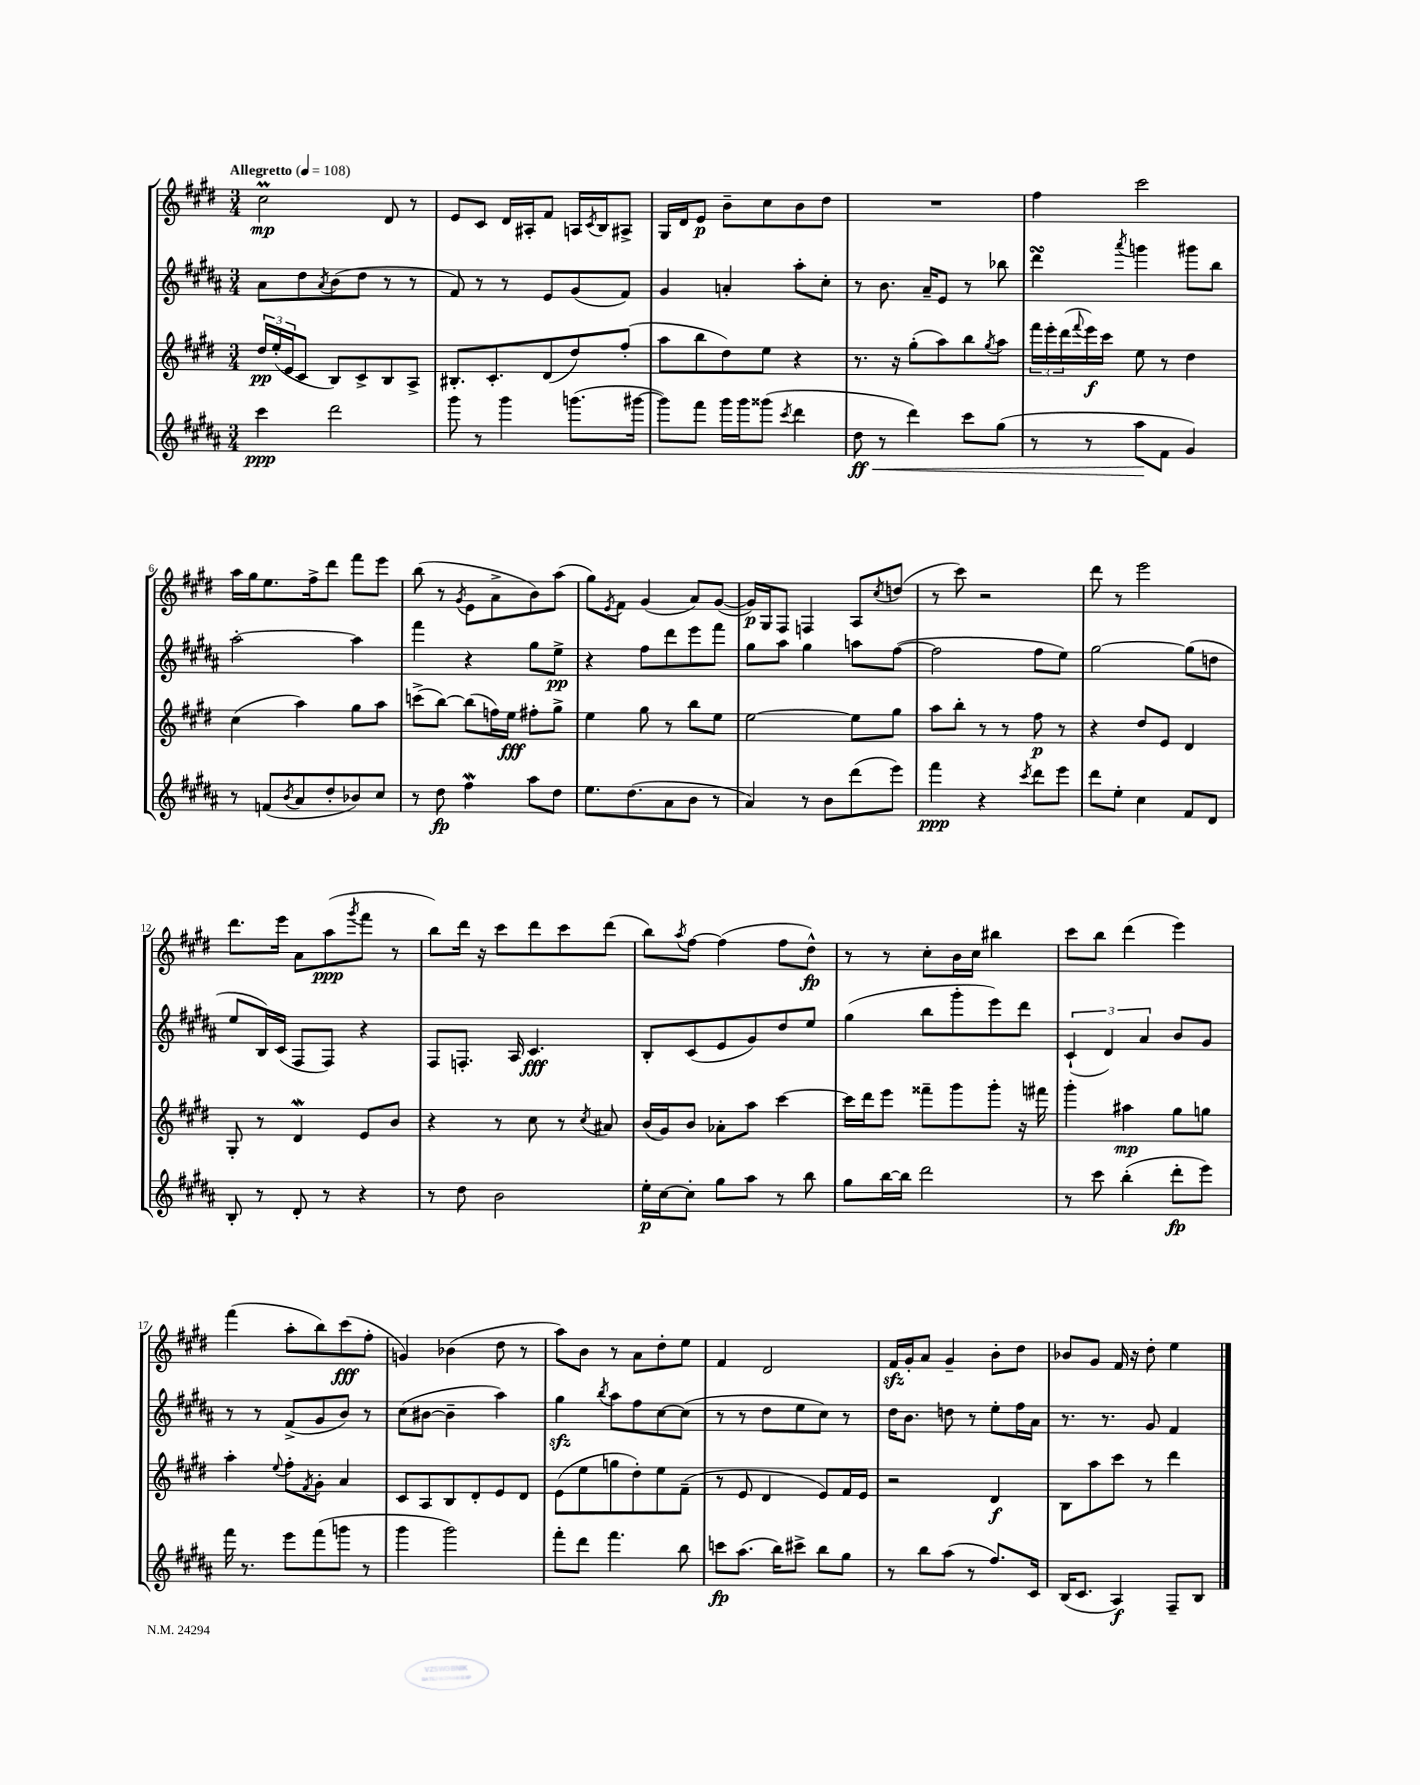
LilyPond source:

<<
\new StaffGroup <<
\new Staff = "s0" {
    \clef treble \key e \major \numericTimeSignature \time 3/4 \tempo "Allegretto" 4 = 108
    cis''2\prall\mp dis'8 r8 |
    e'8 cis'8 dis'16 ais16-. fis'8 a16 \acciaccatura { cis'8 } b16 ais8-> |
    gis16 dis'16 e'8\p b'8-- cis''8 b'8 dis''8 |
    R2. |
    fis''4 cis'''2 |
    a''16 gis''16 e''8. fis''16-> dis'''8 fis'''8 e'''8 |
    b''8( r8 \acciaccatura { gis'8 } e'8 a'8-> b'8) a''8( |
    gis''8) \acciaccatura { e'8 } fis'8 gis'4( a'8) gis'8~( |
    gis'16\p) gis16 fis8 f4 a8 \acciaccatura { cis''8 } d''8( |
    r8 cis'''8) r2 |
    dis'''8 r8 e'''2 |
    dis'''8. e'''16 a'8 a''8\ppp( \acciaccatura { gis'''8 } fis'''8 r8 |
    b''8) dis'''16 r16 cis'''8 dis'''8 cis'''8 dis'''8( |
    b''8) \acciaccatura { a''8 } fis''8~ fis''4( fis''8 dis''8-^\fp) |
    r8 r8 cis''8-. b'16 cis''16 bis''4 |
    cis'''8 b''8 dis'''4( e'''4) |
    fis'''4( a''8-. b''8) cis'''8\fff( fis''8-. |
    g'4) bes'4( dis''8 r8 |
    a''8) b'8 r8 a'8 dis''8-. e''8 |
    fis'4 dis'2 |
    fis'16\sfz gis'16-. a'8 gis'4-- b'8-. dis''8 |
    bes'8 gis'8 fis'16 r16 dis''8-. e''4 \bar "|." |
}
\new Staff = "s1" {
    \clef treble \key b \major \numericTimeSignature \time 3/4
    ais'8 dis''8 \acciaccatura { ais'8 } b'8( dis''8 r8 r8 |
    fis'8) r8 r8 e'8 gis'8( fis'8) |
    gis'4 a'4-. ais''8-. cis''8-. |
    r8 b'8. ais'16-- e'8 r8 bes''8 |
    dis'''4\turn \acciaccatura { ais'''8 } g'''4 gis'''8 b''8 |
    ais''2~-. ais''4 |
    fis'''4 r4 gis''8 e''8->\pp |
    r4 fis''8 dis'''8 e'''8 fis'''8 |
    gis''8 ais''8 gis''4 a''8 fis''8~( |
    fis''2 fis''8 e''8) |
    gis''2~ gis''8( d''8 |
    e''8 b16) cis'16( fis8 fis8) r4 |
    fis8 f8.-. ais16 cis'4.\fff |
    b8-. cis'8( e'8 gis'8) dis''8 e''8 |
    gis''4( b''8 gis'''8-. e'''8) dis'''8 |
    \tuplet 3/2 { cis'4-!( dis'4) ais'4 } b'8 gis'8 |
    r8 r8 fis'8->( gis'8 b'8) r8 |
    cis''8( bis'8~ bis'4-- ais''4) |
    gis''4\sfz \acciaccatura { b''8 } ais''8 fis''8 cis''8~ cis''8( |
    r8 r8 dis''8 e''8 cis''8) r8 |
    dis''16 b'8. d''8 r8 e''8-. fis''16 ais'16 |
    r8. r8. gis'8 fis'4 \bar "|." |
}
\new Staff = "s2" {
    \clef treble \key e \major \numericTimeSignature \time 3/4
    \tuplet 3/2 { dis''16\pp e''16-.( e'16 } cis'8 b8) cis'8-> b8 a8-> |
    bis8.-. cis'8.-. dis'8( dis''8) fis''8-.( |
    a''8 b''8 dis''8) e''8 r4 |
    r8. r16 gis''8-.( a''8) b''8 \acciaccatura { gis''8 } a''8 |
    \tuplet 3/2 { fis'''16 e'''16-. dis'''16( } \appoggiatura { fis'''8 } e'''16\f) cis'''16 e''8 r8 dis''4 |
    cis''4( a''4) gis''8 a''8 |
    c'''8->( b''8~) b''8( f''16) e''16\fff fis''8-. gis''8-> |
    e''4 gis''8 r8 b''8 e''8 |
    e''2~ e''8 gis''8 |
    a''8 b''8-. r8 r8 fis''8\p r8 |
    r4 dis''8 e'8 dis'4 |
    gis8-. r8 dis'4\mordent e'8 b'8 |
    r4 r8 cis''8 r8 \acciaccatura { cis''8 } ais'8 |
    b'16( gis'16) b'8 aes'8-. a''8 cis'''4~ |
    cis'''16 dis'''16 e'''8 fisis'''8-- gis'''8 gis'''8-. r16 fis'''16 |
    gis'''4-. ais''4\mp gis''8 g''8 |
    a''4-. \appoggiatura { e''8 } fis''8-. \acciaccatura { fis'8 } gis'8-. a'4 |
    cis'8 a8 b8 dis'8-. e'8 dis'8 |
    e'8( e''8 g''8 dis''8-.) e''8 fis'8--( |
    r8 e'8 dis'4 e'8) fis'16 e'16 |
    r2 dis'4\f |
    b8 a''8 cis'''8 r8 dis'''4 \bar "|." |
}
\new Staff = "s3" {
    \clef treble \key b \major \numericTimeSignature \time 3/4
    cis'''4\ppp dis'''2 |
    gis'''8 r8 gis'''4 g'''8.( gis'''16~ |
    gis'''8) fis'''8 gis'''16 gis'''16 gisis'''8( \acciaccatura { cis'''8 } dis'''4 |
    dis''8\ff\< r8 dis'''4) cis'''8 gis''8( |
    r8 r8 ais''8\! fis'8 gis'4) |
    r8 f'8( \acciaccatura { b'8 } ais'8 dis''8-. bes'8) cis''8 |
    r8 dis''8\fp fis''4\mordent ais''8 dis''8 |
    e''8. dis''8.( ais'8 b'8 r8 |
    ais'4) r8 b'8 dis'''8( e'''8) |
    fis'''4\ppp r4 \acciaccatura { cis'''8 } dis'''8 e'''8 |
    dis'''8 e''8-. cis''4 fis'8 dis'8 |
    b8-. r8 dis'8-. r8 r4 |
    r8 dis''8 b'2 |
    e''16-.\p cis''16~ cis''8-. gis''8 ais''8 r8 b''8 |
    gis''8 b''16~ b''16 dis'''2 |
    r8 cis'''8 b''4-.( dis'''8-.\fp e'''8) |
    fis'''16 r8. e'''8 fis'''8( g'''8 r8 |
    gis'''4 gis'''2) |
    fis'''8-. dis'''8 fis'''4. b''8 |
    c'''8\fp ais''8.( b''16) cis'''8-> b''8 gis''8 |
    r8 b''8 ais''8( r8 fis''8.) cis'16 |
    b16( cis'8. ais4\f) fis8-- b8 \bar "|." |
}
>>
>>
